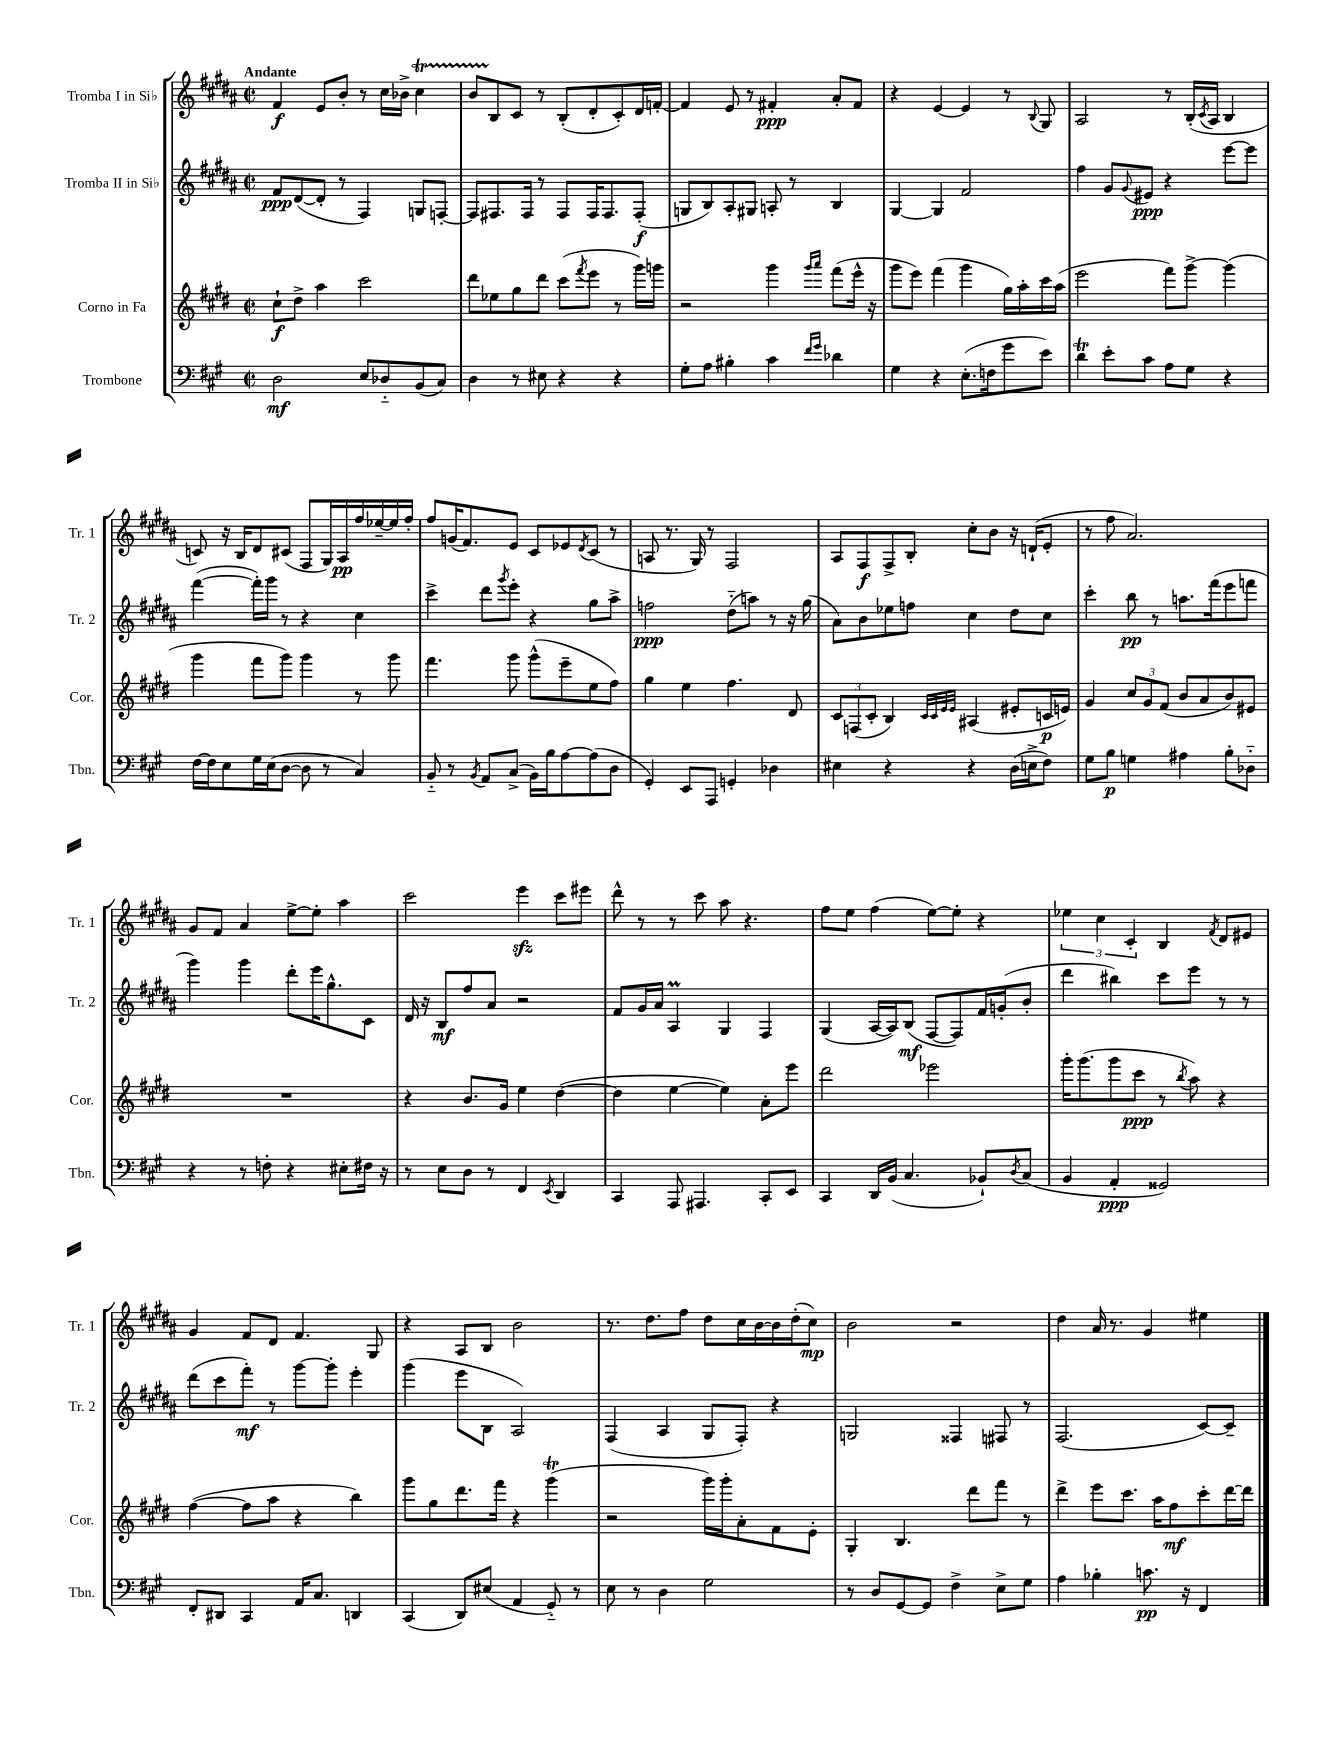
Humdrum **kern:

**kern	**dynam	**kern	**dynam	**kern	**dynam	**kern	**dynam
*part4	*part4	*part3	*part3	*part2	*part2	*part1	*part1
*staff4	*staff4	*staff3	*staff3	*staff2	*staff2	*staff1	*staff1
*I"Trombone	*	*I"Corno in Fa	*	*I"Tromba II in Si♭	*	*I"Tromba I in Si♭	*
*I'Tbn.	*	*I'Cor.	*	*I'Tr. 2	*	*I'Tr. 1	*
*clefF4	*	*clefG2	*	*clefG2	*	*clefG2	*
*k[f#c#g#]	*	*k[f#c#g#d#]	*	*k[f#c#g#d#a#]	*	*k[f#c#g#d#a#]	*
*M2/2	*	*M2/2	*	*M2/2	*	*M2/2	*
*met(c|)	*	*met(c|)	*	*met(c|)	*	*met(c|)	*
=1	=1	=1	=1	=1	=1	=1	=1
!	!	!	!	!	!	!LO:TX:a:B:t=Andante	!
2D\	mf	8cc#`\L	f	8f#/L	ppp	4f#/	f
.	.	8dd#^\J	.	([8d#/	.	.	.
.	.	4aa\	.	8d#'/J]	.	8e/L	.
.	.	.	.	8r	.	8b'/J	.
8E/L	.	2ccc#\	.	4F#/)	.	8r	.
8D-X/	.	.	.	.	.	16cc#\LL	.
.	.	.	.	.	.	16b-X^\JJ	.
(8BB/	.	.	.	8Gn/L	.	4cc#T\	.
8C#/J)	.	.	.	[8Fn'/J	.	.	.
=2	=2	=2	=2	=2	=2	=2	=2
4D\	.	8ddd#\L	.	8F/L]	.	8bTTT/L	.
.	.	8ee-X\	.	8.F#X/	.	8B/	.
8r	.	8gg#\	.	.	.	8c#/J	.
.	.	.	.	16F#/Jk	.	.	.
8E#X\	.	8ddd#\J	.	8r	.	8r	.
4r	.	(8ccc#\L	.	8F#/L	.	(8B'/L	.
.	.	8qfff#/	.	.	.	.	.
.	.	8eee\J	.	16F#/K	.	8d#'/	.
.	.	.	.	8.F#/	.	.	.
4r	.	8r	.	.	.	8c#'/)	.
.	.	16ggg#\LL)	.	(8F#'/J	f	16d#/L	.
.	.	16gggn\JJ	.	.	.	[16fn'/JJ	.
=3	=3	=3	=3	=3	=3	=3	=3
8G#'\L	.	2r	.	8Gn/L	.	4f/]	.
8A\J	.	.	.	8B/)	.	.	.
4B#X'\	.	.	.	8A#'/	.	8e/	.
.	.	.	.	8G#X/J	.	8r	.
4c#\	.	4ggg#\	.	8An'/	.	4f#X'/	ppp
.	.	.	.	8r	.	.	.
16qqf#/LL	.	16qqggg#/LL	.	.	.	.	.
16qqg#/JJ	.	16qqaaa/JJ	.	.	.	.	.
4d-X\	.	(8fff#\L	.	4B/	.	8a#'/L	.
.	.	16eee^^\Jk	.	.	.	8f#/J	.
.	.	16r	.	.	.	.	.
=4	=4	=4	=4	=4	=4	=4	=4
4G#\	.	8ggg#\L	.	[4G#/	.	4r	.
.	.	8eee\J)	.	.	.	.	.
4r	.	(4fff#\	.	4G#/]	.	[4e/	.
(8.E'\L	.	4ggg#\	.	2f#/	.	4e/]	.
16Fn\k	.	.	.	.	.	.	.
8g#\	.	16gg#\LL)	.	.	.	8r	.
.	.	16aa'\	.	.	.	.	.
.	.	.	.	.	.	8qqB/	.
8e\J)	.	16ccc#\	.	.	.	8G#/	.
.	.	(16aa\JJ	.	.	.	.	.
=5	=5	=5	=5	=5	=5	=5	=5
4dT\	.	2eee\	.	4ff#\	.	2A#/	.
8e'\L	.	.	.	8g#/L	.	.	.
.	.	.	.	8qqg#/	.	.	.
8c#\J	.	.	.	8e#X/J	ppp	.	.
8A\L	.	8fff#\L)	.	4r	.	8r	.
8G#\J	.	[8ggg#^\J	.	.	.	(16B'/LL	.
.	.	.	.	.	.	8qc#/	.
.	.	.	.	.	.	16A#/JJ	.
4r	.	(4ggg#\]	.	[8eee\L	.	4B/	.
.	.	.	.	8eee\J]	.	.	.
!!LO:LB:g=z
=6	=6	=6	=6	=6	=6	=6	=6
[16F#\LL	.	4ggg#\	.	([4fff#\	.	8cn/)	.
16F#\J]	.	.	.	.	.	.	.
8E\	.	.	.	.	.	16r	.
.	.	.	.	.	.	16B/KL	.
16G#\L	.	8fff#\L	.	16fff#'\LL])	.	8d#/	.
(16E\J	.	.	.	16ggg#\JJ	.	.	.
[8D\J	.	8ggg#\J)	.	8r	.	(8c#X/J	.
8D\]	.	4ggg#\	.	4r	.	8F#/L	.
8r	.	.	.	.	.	16G#/L)	.
.	.	.	.	.	.	16A#/	pp
4C#/)	.	8r	.	4cc#\	.	16ff#/	.
.	.	.	.	.	.	[16ee-X~/	.
.	.	8ggg#\	.	.	.	16ee-/]	.
.	.	.	.	.	.	16ff#'/JJ	.
=7	=7	=7	=7	=7	=7	=7	=7
8BB/	.	4.fff#\	.	4ccc#^\	.	8ff#/L	.
8r	.	.	.	.	.	(16gn/K	.
.	.	.	.	.	.	8.f#/)	.
8qBB/	.	.	.	.	.	.	.
8AA/L	.	.	.	8ddd#\L	.	.	.
.	.	.	.	8qggg#/	.	.	.
(8C#^/J	.	8ggg#\	.	8eee'\J	.	8e/J	.
16BB\LL)	.	(8ggg#^^\L	.	4r	.	8c#/L	.
16B\J	.	.	.	.	.	.	.
[8A\	.	8eee~\	.	.	.	8e-X/	.
.	.	.	.	.	.	8qd#/	.
(8A\]	.	8ee\	.	8gg#\L	.	(8c#/J	.
8D\J	.	8ff#\J)	.	8aa#^\J	.	8r	.
=8	=8	=8	=8	=8	=8	=8	=8
4GG#'/)	.	4gg#\	.	2ffn\	ppp	8An/	.
.	.	.	.	.	.	8.r	.
8EE/L	.	4ee\	.	.	.	.	.
.	.	.	.	.	.	16G#/)	.
8AAA/J	.	.	.	.	.	8r	.
4GGn'/	.	4.ff#\	.	(8dd#\L	.	2F#/	.
.	.	.	.	8aan\J)	.	.	.
4D-X\	.	.	.	8r	.	.	.
.	.	8d#/	.	16r	.	.	.
.	.	.	.	(16gg#\	.	.	.
=9	=9	=9	=9	=9	=9	=9	=9
4E#X\	.	12c#/L	.	8a#\L)	.	8A#/L	.
.	.	(12Fn/	.	.	.	.	.
.	.	.	.	8b\	.	8F#/	f
.	.	12c#'/J	.	.	.	.	.
4r	.	4B/)	.	8ee-X\	.	8F#^/	.
.	.	.	.	8ffn\J	.	8B'/J	.
.	.	32qqc#/LLL	.	.	.	.	.
.	.	32qqc#/	.	.	.	.	.
.	.	32qqe/	.	.	.	.	.
.	.	32qqe/JJJ	.	.	.	.	.
4r	.	(4A#X/	.	4cc#\	.	8cc#'\L	.
.	.	.	.	.	.	8b\J	.
(16D\LL	.	8e#X'/L	.	8dd#\L	.	16r	.
16En^\J	.	.	.	.	.	(16dn`/KL	.
8F#\J)	.	16cn/L	p	8cc#\J	.	8e'/J	.
.	.	16en/JJ)	.	.	.	.	.
=10	=10	=10	=10	=10	=10	=10	=10
8G#\L	.	4g#/	.	4ccc#'\	.	8r	.
8B\J	p	.	.	.	.	8ff#\	.
4Gn\	.	12cc#/L	.	8bb\	pp	2.a#/)	.
.	.	12g#/	.	.	.	.	.
.	.	.	.	8r	.	.	.
.	.	(12f#/J	.	.	.	.	.
4A#X\	.	8b/L	.	8.aan\L	.	.	.
.	.	8a/	.	.	.	.	.
.	.	.	.	(16fff#\k	.	.	.
8B'\L	.	8b/)	.	8eee\	.	.	.
8D-X\J	.	8e#X/J	.	8fffn\J	.	.	.
!!LO:LB:g=z
=11	=11	=11	=11	=11	=11	=11	=11
4r	.	1r	.	4ggg#\)	.	8g#/L	.
.	.	.	.	.	.	8f#/J	.
8r	.	.	.	4ggg#\	.	4a#/	.
8Fn'\	.	.	.	.	.	.	.
4r	.	.	.	8ddd#'\L	.	[8ee^\L	.
.	.	.	.	16eee\K	.	8ee'\J]	.
.	.	.	.	8.gg#^^\	.	.	.
8E#X'\L	.	.	.	.	.	4aa#\	.
16F#X\Jk	.	.	.	8c#\J	.	.	.
16r	.	.	.	.	.	.	.
=12	=12	=12	=12	=12	=12	=12	=12
8r	.	4r	.	16d#/	.	2ccc#\	.
.	.	.	.	16r	.	.	.
8E\L	.	.	.	8B/L	mf	.	.
8D\J	.	8.b/L	.	8ff#/	.	.	.
8r	.	.	.	8a#/J	.	.	.
.	.	16g#/Jk	.	.	.	.	.
4FF#/	.	4ee\	.	2r	.	4eeezz\	.
8qEE/	.	.	.	.	.	.	.
4DD/	.	([4dd#\	.	.	.	8ccc#\L	.
.	.	.	.	.	.	8eee#X\J	.
=13	=13	=13	=13	=13	=13	=13	=13
4CC#/	.	4dd#\]	.	8f#/L	.	8ddd#^^\	.
.	.	.	.	16g#/L	.	8r	.
.	.	.	.	16a#/JJ	.	.	.
8AAA/	.	[4ee\	.	4A#m/	.	8r	.
4.AAA#X/	.	.	.	.	.	8ccc#\	.
.	.	4ee\])	.	4G#/	.	8aa#\	.
.	.	.	.	.	.	4.r	.
8CC#'/L	.	8a'\L	.	4F#/	.	.	.
8EE/J	.	8eee\J	.	.	.	.	.
=14	=14	=14	=14	=14	=14	=14	=14
4CC#/	.	2ddd#\	.	(4G#/	.	8ff#\L	.
.	.	.	.	.	.	8ee\J	.
16DD/LL	.	.	.	[16A#/LL	.	(4ff#\	.
(16BB/JJ	.	.	.	16A#/J])	.	.	.
4.C#/	.	.	.	(8B/J	mf	.	.
.	.	2eee-X\	.	[8F#/L	.	[8ee\L)	.
.	.	.	.	8F#/])	.	8ee'\J]	.
8BB-X`/L)	.	.	.	16f#/L	.	4r	.
.	.	.	.	(16gn'/J	.	.	.
8qD/	.	.	.	.	.	.	.
(8C#/J	.	.	.	8b'/J	.	.	.
=15	=15	=15	=15	=15	=15	=15	=15
4BB/	.	16ggg#'\KL	.	4ddd#\	.	6ee-X\	.
.	.	(8.ggg#\	.	.	.	.	.
.	.	.	.	.	.	6cc#\	.
4AA'/	ppp	8ggg#\	.	4bb#X\)	.	.	.
.	.	.	.	.	.	6c#'/	.
.	.	8ccc#\J	ppp	.	.	.	.
2GG##X/)	.	8r	.	8ccc#\L	.	4B/	.
.	.	8qbb/	.	.	.	.	.
.	.	8aa\)	.	8eee\J	.	.	.
.	.	.	.	.	.	8qf#/	.
.	.	4r	.	8r	.	8d#/L	.
.	.	.	.	8r	.	8e#X/J	.
!!LO:LB:g=z
=16	=16	=16	=16	=16	=16	=16	=16
8FF#'/L	.	([4ff#\	.	(8ddd#\L	.	4g#/	.
8DD#X/J	.	.	.	8ccc#\	.	.	.
4CC#/	.	8ff#\L]	.	8fff#'\J)	mf	8f#/L	.
.	.	8aa\J	.	8r	.	8d#/J	.
16AA/KL	.	4r	.	[8ggg#\L	.	4.f#/	.
8.C#/J	.	.	.	.	.	.	.
.	.	.	.	8ggg#'\J]	.	.	.
4DDn/	.	4bb\)	.	4eee'\	.	.	.
.	.	.	.	.	.	8G#/	.
=17	=17	=17	=17	=17	=17	=17	=17
(4CC#/	.	8ggg#\L	.	(4ggg#\	.	4r	.
.	.	8gg#\	.	.	.	.	.
8DD/L)	.	8.ddd#\	.	8eee\L	.	8A#/L	.
(8E#X/J	.	.	.	8B\J	.	8B/J	.
.	.	16fff#\Jk	.	.	.	.	.
4AA/	.	4r	.	2A#/)	.	2b\	.
8GG#/)	.	(4ggg#t\	.	.	.	.	.
8r	.	.	.	.	.	.	.
=18	=18	=18	=18	=18	=18	=18	=18
8E\	.	2r	.	(4F#/	.	8.r	.
8r	.	.	.	.	.	.	.
.	.	.	.	.	.	8.dd#\L	.
4D\	.	.	.	4A#/	.	.	.
.	.	.	.	.	.	8ff#\J	.
2G#\	.	16ggg#\LL)	.	8G#/L	.	8dd#\L	.
.	.	16ggg#'\J	.	.	.	.	.
.	.	8a'\	.	8F#'/J)	.	16cc#\L	.
.	.	.	.	.	.	[16b\	.
.	.	8f#\	.	4r	.	16b\]	.
.	.	.	.	.	.	(16dd#'\J	.
.	.	8e'\J	.	.	.	8cc#\J)	mp
=19	=19	=19	=19	=19	=19	=19	=19
8r	.	4G#'/	.	2Gn/	.	2b\	.
8D/L	.	.	.	.	.	.	.
[8GG#/	.	4.B/	.	.	.	.	.
8GG#/J]	.	.	.	.	.	.	.
4F#^\	.	.	.	4F##X/	.	2r	.
.	.	8ddd#\L	.	.	.	.	.
8E^\L	.	8fff#\J	.	8F#X/	.	.	.
8G#\J	.	8r	.	8r	.	.	.
=20	=20	=20	=20	=20	=20	=20	=20
4A\	.	4ddd#^\	.	(2.F#/	.	4dd#\	.
4B-X'\	.	8eee\L	.	.	.	16a#/	.
.	.	.	.	.	.	8.r	.
.	.	8.ccc#\J	.	.	.	.	.
8.cn\	pp	.	.	.	.	4g#/	.
.	.	16aa\KL	.	.	.	.	.
.	.	8ff#\	mf	.	.	.	.
16r	.	.	.	.	.	.	.
4FF#/	.	8ccc#'\	.	[8c#/L)	.	4ee#X\	.
.	.	[16ddd#\L	.	8c#~/J]	.	.	.
.	.	16ddd#\JJ]	.	.	.	.	.
==	==	==	==	==	==	==	==
*-	*-	*-	*-	*-	*-	*-	*-
